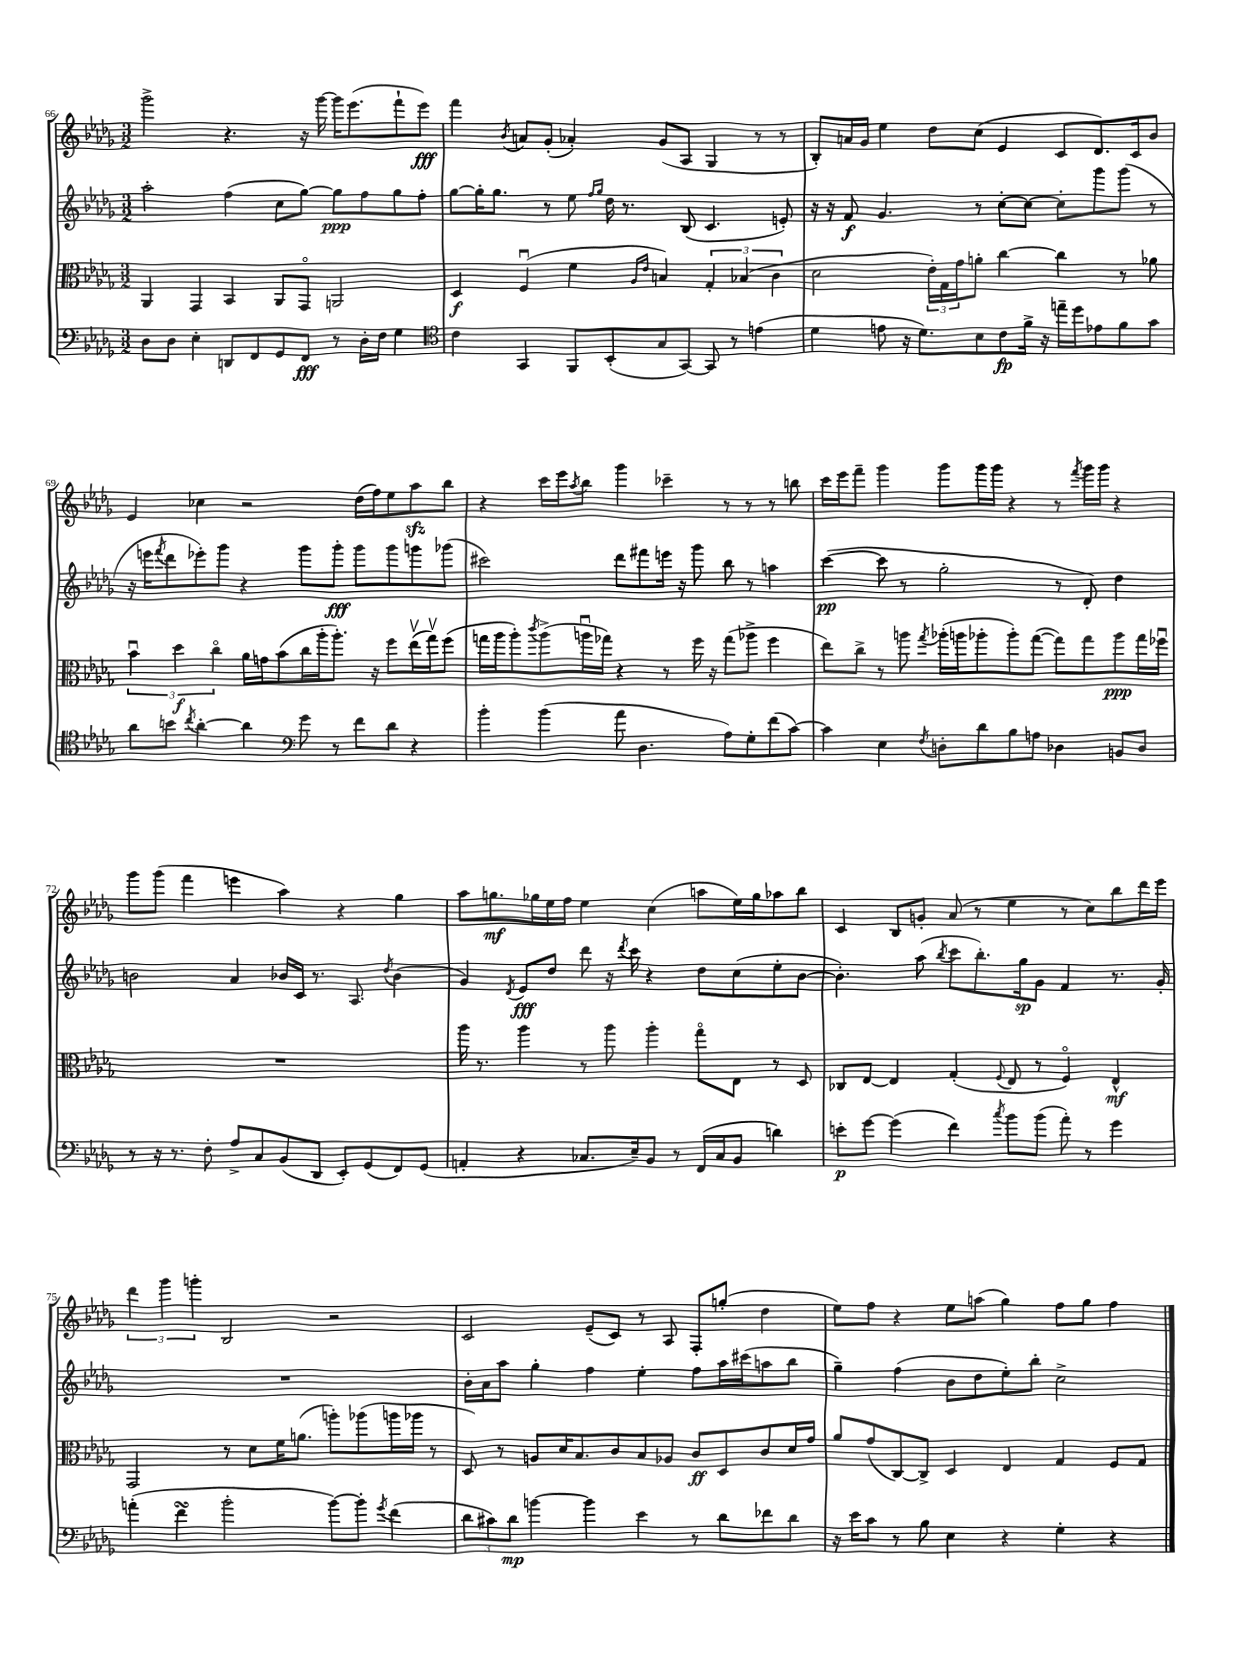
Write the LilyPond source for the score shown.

<<
\new StaffGroup <<
\new Staff = "s0" {
    \clef treble \key des \major \numericTimeSignature \time 3/2
    ges'''2-> r4. r16 ges'''16~ ges'''16 ees'''8.( f'''8-! ees'''8\fff) |
    f'''4 \acciaccatura { bes'8 } a'8 ges'8-.( aes'4-.) ges'8( aes8 ges4 r8 r8 |
    bes8-.) a'16 ges'16 ees''4 des''8 c''8( ees'4 c'8 des'8.) c'16 bes'8 |
    ees'4 ces''4 r2 des''16( f''16) ees''8 aes''8\sfz bes''8 |
    r4 c'''16 ees'''16 \acciaccatura { aes''8 } bes''8 ges'''4 ces'''4-- r8 r8 r8 b''8 |
    c'''16 ees'''16 f'''8-- ges'''4 ges'''8 ges'''16 ges'''16 r4 r8 \acciaccatura { f'''8 } ges'''16 ges'''16 r4 |
    ges'''8 ges'''8( f'''4 e'''4 aes''4) r4 ges''4 |
    aes''8 g''8.\mf ges''16 ees''16 f''16 ees''4 c''4( a''8 ees''16) ges''16 aes''8 bes''8 |
    c'4 bes8 g'8-. aes'8( r8 ees''4 r8 c''8) bes''8 des'''16 ees'''16 |
    \tuplet 3/2 { des'''4 ges'''4 g'''4-. } bes2 r2 |
    c'2 ees'8--( c'8) r8 aes8 f8-. g''8-.( des''4 |
    ees''8) f''8 r4 ees''8 a''8( ges''4) f''8 ges''8 f''4 \bar "|." |
}
\new Staff = "s1" {
    \clef treble \key des \major \numericTimeSignature \time 3/2
    aes''2-. f''4( c''8 ges''8~) ges''8\ppp f''8 ges''8 f''8-. |
    ges''8~ ges''16-. ges''8. r8 ees''8 \grace { f''16 ges''16 } des''16 r8. bes8( c'4. e'8-.) |
    r16 r16 f'8\f ges'4. r8 c''8~-. c''8~ c''8-. ges'''8 ges'''8( r8 |
    r16 e'''16 \acciaccatura { f'''8 } des'''8 ees'''8-.) ges'''8 r4 ges'''8 ges'''8-.\fff ges'''8 ges'''8 g'''8 ges'''8( |
    cis'''2) des'''8 fis'''8 e'''16 r16 ges'''8 bes''8 r8 a''4 |
    c'''4~\pp( c'''8 r8 ges''2-. r8 des'8-.) des''4 |
    b'2 aes'4 bes'16 c'16 r8. aes8. \acciaccatura { des''8 } bes'4( |
    ges'4) \acciaccatura { des'8 } ees'8\fff des''8 des'''8 r16 \acciaccatura { des'''8 } c'''16 r4 des''8 c''8( ees''8-. bes'8~ |
    bes'4.-.) aes''8( \acciaccatura { bes''8 } c'''8 bes''8.-.) ges''16\sp ges'8 f'4 r8. ges'16-. |
    R1. |
    bes'16-. aes'16 aes''8 ges''4-. f''4 ees''4-. f''8 aes''16 cis'''16( a''8 bes''8 |
    ges''4--) f''4( bes'8 des''8 ees''8-.) bes''8-. c''2-> \bar "|." |
}
\new Staff = "s2" {
    \clef alto \key des \major \numericTimeSignature \time 3/2
    aes,4 ges,4 bes,4 aes,8 ges,8\flageolet a,2 |
    des4\f f4\downbow( f'4 \grace { aes16 ees'16 } b4) \tuplet 3/2 { ges4-. bes4( c'4 } |
    des'2 \tuplet 3/2 { ees'16-.) ges16 ges'16 } a'8-. c''4~ c''4 r8 aes'8 |
    \tuplet 3/2 { bes'4\downbow des''4\f c''4\flageolet } aes'16 g'16 bes'8( c''16 aes''16-. aes''8.-.) r16 f''8 ees''16\upbow( ges''16\upbow) f''8( |
    g''16 aes''16 aes''8-.) \acciaccatura { c'''8 } aes''8->( a''16\downbow ges''16) r4 r8 f''16 r16 ges''8( aes''8-> f''4 |
    ees''8) c''8-> r8 a''8 \acciaccatura { ges''8 } aes''16-.( a''16 aes''8-. aes''8-.) ges''8~( ges''8) ges''8 aes''8\ppp ges''16 fes''16\downbow |
    R1. |
    aes''16 r8. aes''4 r8 aes''8 aes''4-. ges''8\flageolet ees8 r8 des8 |
    ces8 ees8~ ees4 ges4-.( \appoggiatura { f8 } ees8 r8 f4\flageolet) ees4-^\mf |
    ges,2 r8 des'8 f'16 a'8.( a''8-.) aes''8( a''16 aes''16 r8 |
    des8) r8 a8 des'16 bes8. c'8 bes8 aes8 c'8\ff des8 c'8 des'16 ges'16 |
    aes'8 ges'8( c8~) c8-> des4 ees4 ges4 f8 ges8 \bar "|." |
}
\new Staff = "s3" {
    \clef bass \key des \major \numericTimeSignature \time 3/2
    des8 des8 ees4-. d,8 f,8 ges,8 f,8\fff r8 des16-. f16 ges4 |
    \clef tenor c'4 ges,4 f,8 bes,8-.( ges8 ges,8~) ges,8 r8 e'4( |
    des'4 e'8 r16 des'8.) bes8 c'8\fp f'16-> r16 e''16-- des''16 ees'8 f'8 ges'8 |
    aes'8 b'8 \acciaccatura { c''8 } aes'4~-. aes'4 \clef bass ges'8 r8 f'8 des'8 r4 |
    bes'4-. bes'4( aes'8 des4. aes8) ges8-. f'8( c'8~) |
    c'4 ees4 \acciaccatura { f8 } d8-. des'8 bes8 a8 des4 b,8 des8 |
    r8 r16 r8. f8-. aes8-> c8 bes,8( des,8 ees,8-.) ges,8( f,8) ges,8( |
    a,4-. r4 ces8. ees16--) bes,8 r8 f,16( ces16 bes,8 d'4) |
    e'8-.\p ges'8~ ges'4( f'4) \acciaccatura { c''8 } bes'8 bes'8( aes'8-.) r8 ges'4 |
    a'4-.( f'4\turn bes'2-. bes'8~) bes'8-. \acciaccatura { ges'8 } f'4( |
    \tuplet 3/2 { des'8 cis'8) des'8\mp } b'4~ b'4 ees'4 r8 des'8 fes'8 des'8 |
    r16 ees'16 c'8 r8 bes8 ees4 r4 ges4-. r4 \bar "|." |
}
>>
>>
\layout { \context { \Score currentBarNumber = #66 } }
